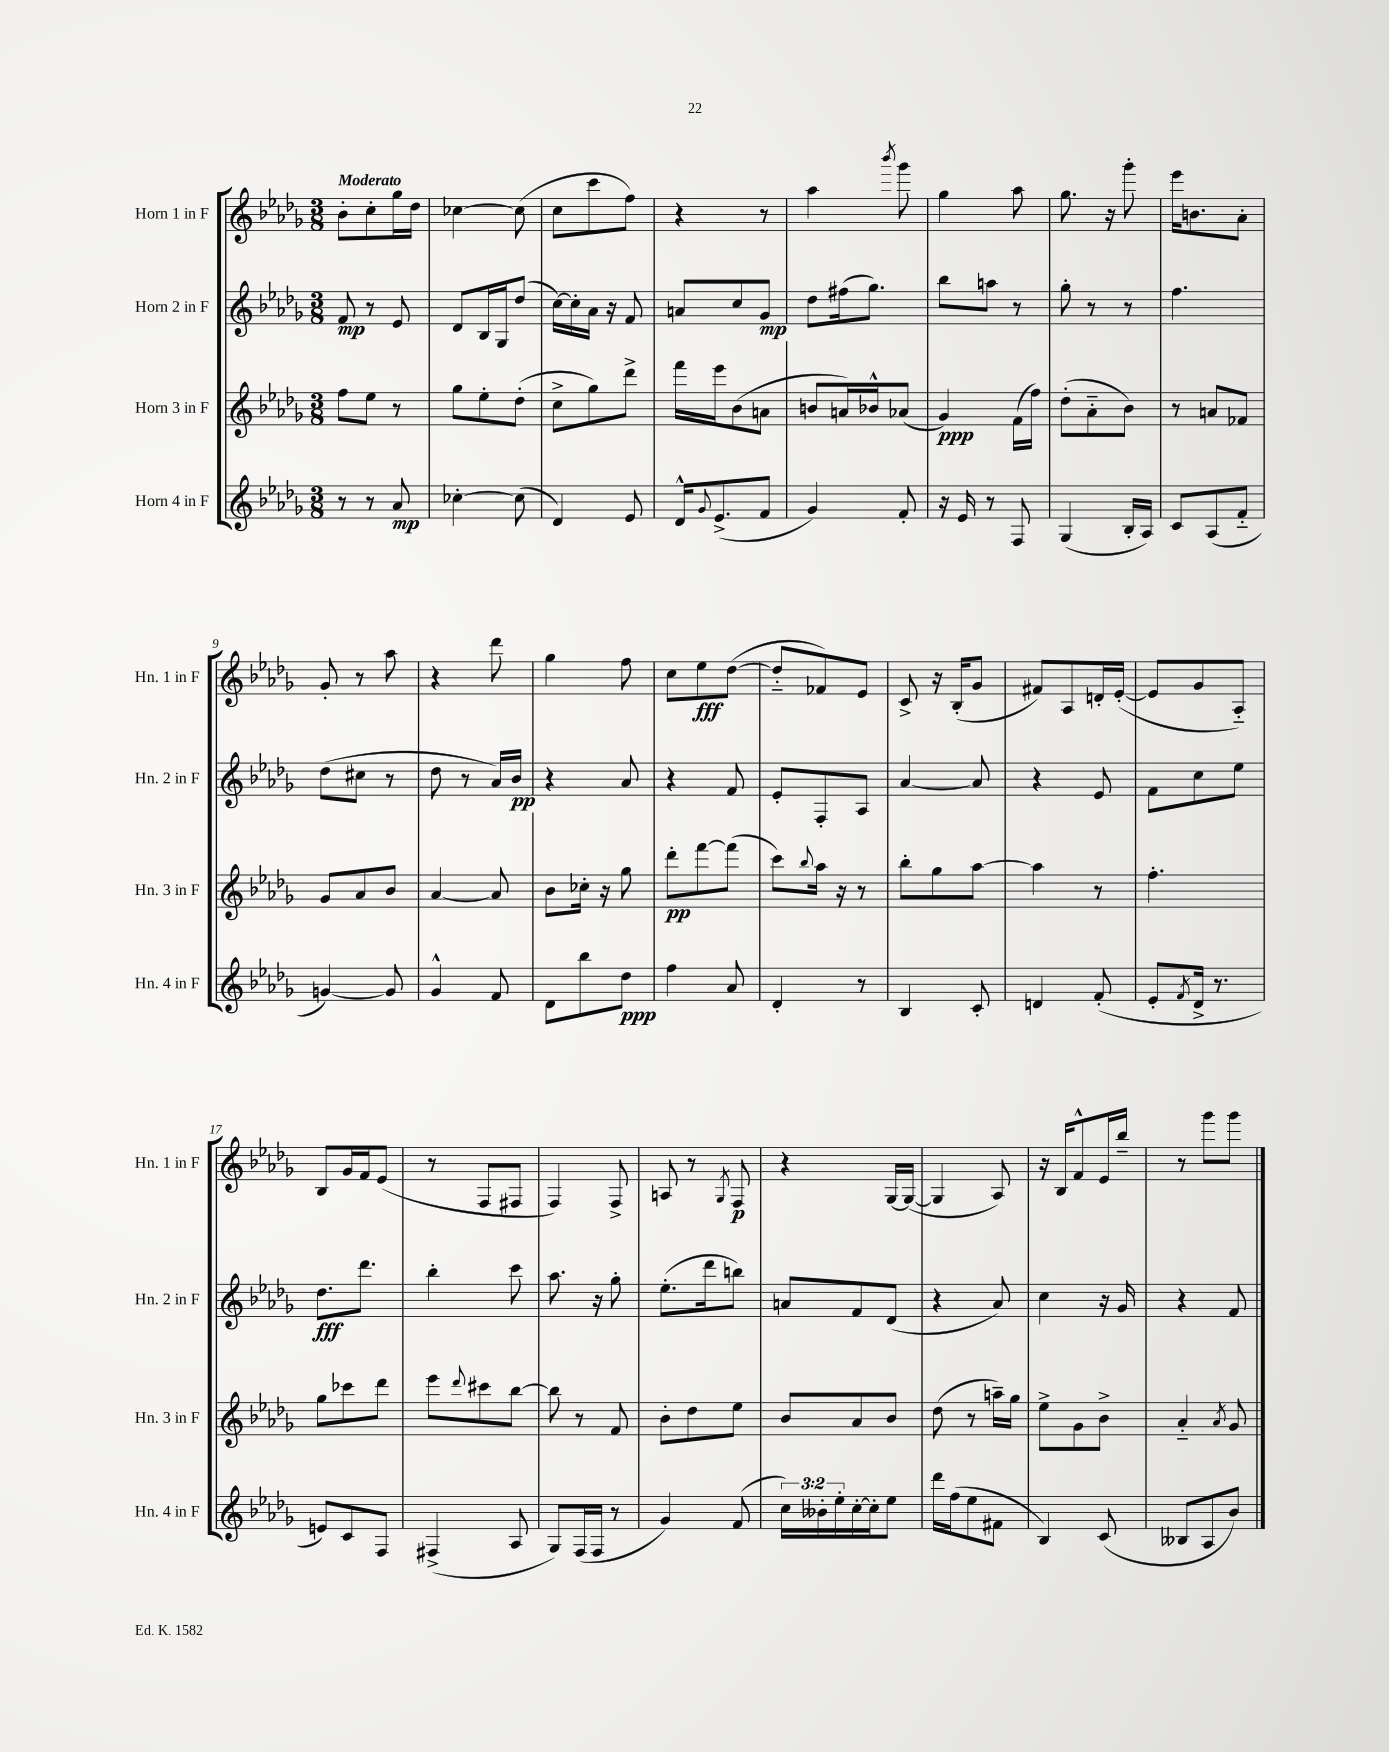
<<
\new StaffGroup <<
\new Staff = "s0" \with { instrumentName = "Horn 1 in F" shortInstrumentName = "Hn. 1 in F" } {
    \clef treble \key des \major \numericTimeSignature \time 3/8 \tempo "Moderato"
    bes'8-. c''8-. ges''16 des''16 |
    ces''4~ ces''8( |
    c''8 c'''8 f''8) |
    r4 r8 |
    aes''4 \acciaccatura { bes'''8 } ges'''8 |
    ges''4 aes''8 |
    ges''8. r16 ges'''8-. |
    ees'''16 b'8. aes'8-. |
    ges'8-. r8 aes''8 |
    r4 des'''8 |
    ges''4 f''8 |
    c''8 ees''8\fff des''8~( |
    des''8-_ fes'8) ees'8 |
    c'8-> r16 bes16-.( ges'8 |
    fis'8) aes8 d'16-. ees'16~-.( |
    ees'8 ges'8 aes8-_) |
    bes8 ges'16 f'16 ees'8( |
    r8 f8 fis8 |
    f4) f8-> |
    a8 r8 \acciaccatura { ges8 } f8\p |
    r4 ges16~ ges16~( |
    ges4 aes8) |
    r16 bes16 f'8-^ ees'16 bes''16-- |
    r8 ges'''8 ges'''8 \bar "|." |
}
\new Staff = "s1" \with { instrumentName = "Horn 2 in F" shortInstrumentName = "Hn. 2 in F" } {
    \clef treble \key des \major \numericTimeSignature \time 3/8
    f'8\mp r8 ees'8 |
    des'8 bes16 ges16 des''8( |
    c''16~) c''16-. aes'16 r16 f'8 |
    a'8 c''8 ges'8\mp |
    des''8 fis''16( ges''8.) |
    bes''8 a''8 r8 |
    ges''8-. r8 r8 |
    f''4. |
    des''8( cis''8 r8 |
    des''8 r8 aes'16) bes'16\pp |
    r4 aes'8 |
    r4 f'8 |
    ees'8-. f8-. aes8 |
    aes'4~ aes'8 |
    r4 ees'8 |
    f'8 c''8 ees''8 |
    des''8.\fff des'''8. |
    bes''4-. c'''8 |
    aes''8. r16 ges''8-. |
    ees''8.-.( des'''16 b''8) |
    a'8 f'8 des'8( |
    r4 aes'8) |
    c''4 r16 ges'16 |
    r4 f'8 \bar "|." |
}
\new Staff = "s2" \with { instrumentName = "Horn 3 in F" shortInstrumentName = "Hn. 3 in F" } {
    \clef treble \key des \major \numericTimeSignature \time 3/8
    f''8 ees''8 r8 |
    ges''8 ees''8-. des''8-.( |
    c''8-> ges''8) des'''8-> |
    f'''16 ees'''16 bes'8( a'8 |
    b'8 a'16) bes'16-^ aes'8( |
    ges'4\ppp) f'16( f''16) |
    des''8-.( aes'8-_ bes'8) |
    r8 a'8 fes'8 |
    ges'8 aes'8 bes'8 |
    aes'4~ aes'8 |
    bes'8 ces''16-. r16 ges''8 |
    des'''8-.\pp f'''8~ f'''8( |
    c'''8) \appoggiatura { bes''8 } aes''16 r16 r8 |
    bes''8-. ges''8 aes''8~ |
    aes''4 r8 |
    f''4.-. |
    ges''8 ces'''8 des'''8 |
    ees'''8 \appoggiatura { des'''8 } cis'''8 bes''8~ |
    bes''8 r8 f'8 |
    bes'8-. des''8 ees''8 |
    bes'8 aes'8 bes'8 |
    des''8( r8 a''16--) ges''16 |
    ees''8-> ges'8 bes'8-> |
    aes'4-_ \acciaccatura { aes'8 } ges'8 \bar "|." |
}
\new Staff = "s3" \with { instrumentName = "Horn 4 in F" shortInstrumentName = "Hn. 4 in F" } {
    \clef treble \key des \major \numericTimeSignature \time 3/8 \override Staff.TupletNumber.text = #tuplet-number::calc-fraction-text
    r8 r8 aes'8\mp |
    ces''4~-. ces''8( |
    des'4) ees'8 |
    des'16-^ \appoggiatura { ges'8 } ees'8.->( f'8 |
    ges'4) f'8-. |
    r16 ees'16 r8 f8 |
    ges4( bes16-. aes16) |
    c'8 aes8( f'8-_ |
    g'4~) g'8 |
    ges'4-^ f'8 |
    des'8 bes''8 des''8\ppp |
    f''4 aes'8 |
    des'4-. r8 |
    bes4 c'8-. |
    d'4 f'8-.( |
    ees'8-. \acciaccatura { f'8 } des'16-> r8. |
    e'8) c'8 f8 |
    fis4->( aes8 |
    ges8) f16( f16 r8 |
    ges'4) f'8( |
    \tuplet 3/2 { c''16) beses'16-. ees''16-. } c''16~-. c''16-. ees''8 |
    des'''16 f''16( ees''8 fis'8 |
    bes4) c'8( |
    beses8 aes8 bes'8) \bar "|." |
}
>>
>>
